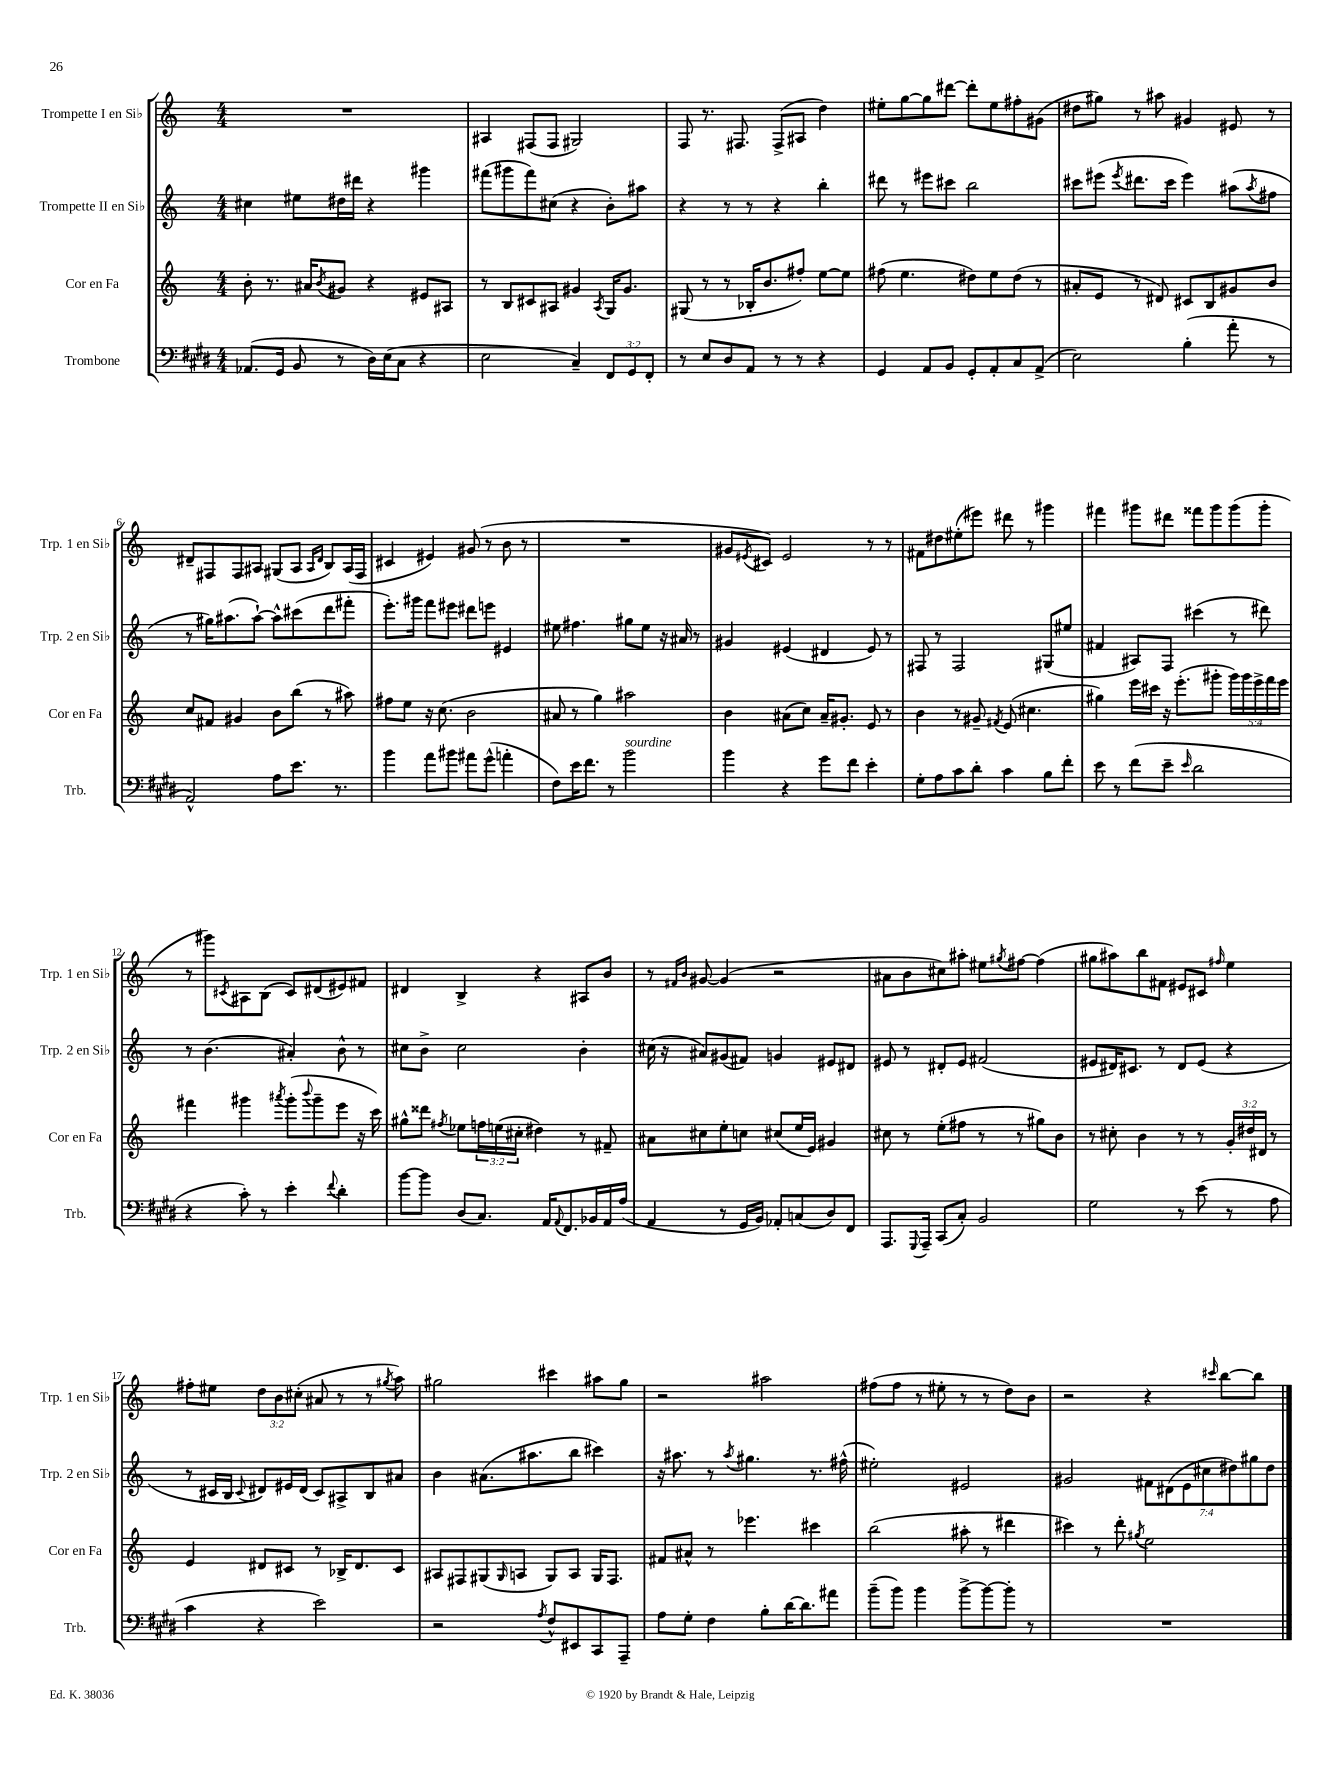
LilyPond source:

<<
\new StaffGroup <<
\new Staff = "s0" \with { instrumentName = "Trompette I en Sib" shortInstrumentName = "Trp. 1 en Sib" } {
    \clef treble \key c \major \numericTimeSignature \time 4/4 \override Staff.TupletNumber.text = #tuplet-number::calc-fraction-text
    R1 |
    ais4 fis8( fis8 gis2) |
    f8 r8. fis8. fis8->( ais8 d''4) |
    eis''8-. g''8~ g''8 dis'''8~ dis'''8-. eis''8 fis''8-. gis'8( |
    dis''8 gis''8) r8 ais''8 gis'4 eis'8 r8 |
    dis'8-- fis8 fis8 ais8 gis8( ais8 \grace { ais16 dis'16 } b8) ais16( fis16 |
    cis'4 eis'4) gis'8( r8 b'8 r8 |
    R1 |
    gis'8 \acciaccatura { eis'8 } cis'8) eis'2 r8 r8 |
    fis'8 dis''8 eis''8-.( eis'''8) dis'''8 r8 gis'''4 |
    fis'''4 gis'''8 dis'''8 fisis'''8 gis'''8 gis'''8( gis'''8-. |
    r8 gis'''8) \acciaccatura { cis'8 } ais8 b8( cis'8) dis'8( eis'8) fis'8 |
    dis'4 b4-> r4 ais8 b'8 |
    r8 \grace { fis'16 b'16 } gis'8~ gis'4( r2 |
    ais'8 b'8 cis''8) ais''8-. eis''8 \acciaccatura { gis''8 } fis''8~ fis''4( |
    gis''8 ais''8) b''8 fis'8 eis'8 cis'8 \grace { fis''16 } e''4 |
    fis''8-. eis''8 \tuplet 3/2 { d''8 b'8 cis''8-.( } ais'8 r8 r8 \acciaccatura { gis''8 } a''8) |
    gis''2 cis'''4 ais''8 gis''8 |
    r2 ais''2 |
    fis''8( fis''8 r8 eis''8-. r8 r8 d''8) b'8 |
    r2 r4 \grace { cis'''16 } b''8~ b''8 \bar "|." |
}
\new Staff = "s1" \with { instrumentName = "Trompette II en Sib" shortInstrumentName = "Trp. 2 en Sib" } {
    \clef treble \key c \major \numericTimeSignature \time 4/4 \override Staff.TupletNumber.text = #tuplet-number::calc-fraction-text
    cis''4 eis''8 dis''16 dis'''16 r4 gis'''4 |
    fis'''8( gis'''8 fis'''8) cis''8( r4 b'8-.) ais''8 |
    r4 r8 r8 r4 b''4-. |
    dis'''8 r8 eis'''8 cis'''8 b''2 |
    cis'''8 eis'''8( \acciaccatura { eis'''8 } dis'''8. cis'''16 eis'''4) ais''8( \acciaccatura { ais''8 } fis''8 |
    r8 gis''16) ais''8.( ais''8~-!) ais''8-^ cis'''8( d'''8 fis'''8-. |
    e'''8.-.) gis'''16 f'''8 eis'''8 dis'''8 e'''8 eis'4 |
    eis''8 fis''4. gis''8 eis''8 r16 ais'16 r8 |
    gis'4 eis'4( dis'4 eis'8) r8 |
    fis8 r8 fis2 gis8( eis''8 |
    fis'4 ais8) f8 cis'''4( r8 dis'''8) |
    r8 b'4.( ais'4-.) b'8-^ r8 |
    cis''8 b'8-> cis''2 b'4-. |
    cis''16( r16 ais'8) gis'8( fis'8) g'4 eis'8 dis'8 |
    eis'8 r8 dis'8-. eis'8 fis'2( |
    eis'8 dis'16) cis'8. r8 dis'8 eis'8( r4 |
    r8 cis'16 b16 \appoggiatura { cis'8 } dis'8) eis'16 dis'16( cis'8) ais8-> b8 ais'8 |
    b'4 ais'8.( ais''8. b''8 cis'''4) |
    r16 ais''8. r8 \acciaccatura { ais''8 } gis''4. r8. fis''16-^( |
    eis''2-.) eis'2 |
    gis'2 \tuplet 7/4 { fis'8 dis'8( e'8 cis''8 dis''8) gis''8 dis''8 } \bar "|." |
}
\new Staff = "s2" \with { instrumentName = "Cor en Fa" shortInstrumentName = "Cor en Fa" } {
    \clef treble \key c \major \numericTimeSignature \time 4/4 \override Staff.TupletNumber.text = #tuplet-number::calc-fraction-text
    b'8-. r8. ais'16 \acciaccatura { b'8 } gis'8 r4 eis'8 ais8 |
    r8 b8 cis'8 ais8 gis'4 \acciaccatura { ais8 } g16 gis'8. |
    gis8( r8 r8 bes16-. b'8. fis''8-.) e''8~ e''8 |
    fis''8( e''4. dis''8) e''8 dis''8( r8 |
    ais'8-. e'8 r8 dis'8) cis'8 b8 gis'8 b'8 |
    c''8 fis'8 gis'4 b'8 b''8( r8 ais''8) |
    fis''8 e''8 r16 c''8.( b'2 |
    ais'8 r8 g''4) ais''2 |
    b'4 ais'8( c''8) ais'16-- gis'8.-. e'8 r8 |
    b'4 r8 gis'8-- \acciaccatura { fis'8 } e'8( cis''4. |
    gis''4) e'''16 cis'''16 r16 e'''8.-.( gis'''8-. \tuplet 5/4 { gis'''16) gis'''16 e'''16-> f'''16 e'''16 } |
    fis'''4 gis'''4 \acciaccatura { ais'''8 } gis'''8-.( \appoggiatura { b'''8 } gis'''8-- e'''8 r16 c'''16) |
    gis''8-^ disis'''8 \acciaccatura { fis''8 } ees''8 \tuplet 3/2 { f''16 e''16( cis''16-. } dis''4) r8 fis'8-- |
    ais'8 cis''8 e''8-. c''8 cis''8( e''16 e'16) gis'4 |
    cis''8 r8 e''8-.( fis''8 r8 r8 gis''8) b'8 |
    r8 cis''8-. b'4 r8 r8 \tuplet 3/2 { g'16-. dis''16 dis'16 } r8 |
    e'4 dis'8 cis'8 r8 bes16-> dis'8. cis'8 |
    ais8 fis8 gis8( \grace { gis16 } a8 gis8) a8 gis16 fis8. |
    fis'8 ais'8-^ r8 ees'''4. cis'''4 |
    b''2( ais''8-. r8 dis'''4 |
    cis'''4) r8 d'''8-. \acciaccatura { gis''8 } e''2 \bar "|." |
}
\new Staff = "s3" \with { instrumentName = "Trombone" shortInstrumentName = "Trb." } {
    \clef bass \key e \major \numericTimeSignature \time 4/4 \override Staff.TupletNumber.text = #tuplet-number::calc-fraction-text
    aes,8.( gis,16 b,8 r8 dis16) e16( cis8 r4 |
    e2 cis4--) \tuplet 3/2 { fis,8 gis,8 fis,8-. } |
    r8 e8 dis8 a,8 r8 r8 r4 |
    gis,4 a,8 b,8 gis,8-. a,8-. cis8 a,8->( |
    e2) b4-.( a'8-. r8 |
    a,2-^) a8 e'8. r8. |
    b'4 a'8 bis'8 ais'8 gis'8-^( a'4-. |
    fis8) e'16 fis'8. r8 b'2^\markup { \italic "sourdine" } |
    b'4 r4 gis'8 fis'8 e'4-. |
    gis8-. a8 cis'8 dis'8-. cis'4 b8 fis'8-. |
    e'8 r8 fis'8( e'8-- \grace { e'16 } dis'2 |
    r4 cis'8-.) r8 e'4-. \appoggiatura { fis'8 } dis'4-. |
    b'8~ b'8 dis8( cis8.) a,16 \appoggiatura { a,8 } fis,8. bes,16 a,16 a16( |
    a,4 r8 gis,16 b,16) aes,8-. c8( dis8) fis,8 |
    a,,8. \appoggiatura { gis,,8 } a,,16-- cis,8( cis8-.) b,2 |
    gis2 r8 e'8( r8 a8 |
    cis'4 r4 e'2) |
    r2 \acciaccatura { a8 } fis8-^ eis,8 cis,8 a,,8-- |
    a8 gis8-. fis4 b8-. dis'16~ dis'8. ais'8 |
    b'8--( b'8) b'4 b'8~-> b'8~ b'8-. r8 |
    R1 \bar "|." |
}
>>
>>
